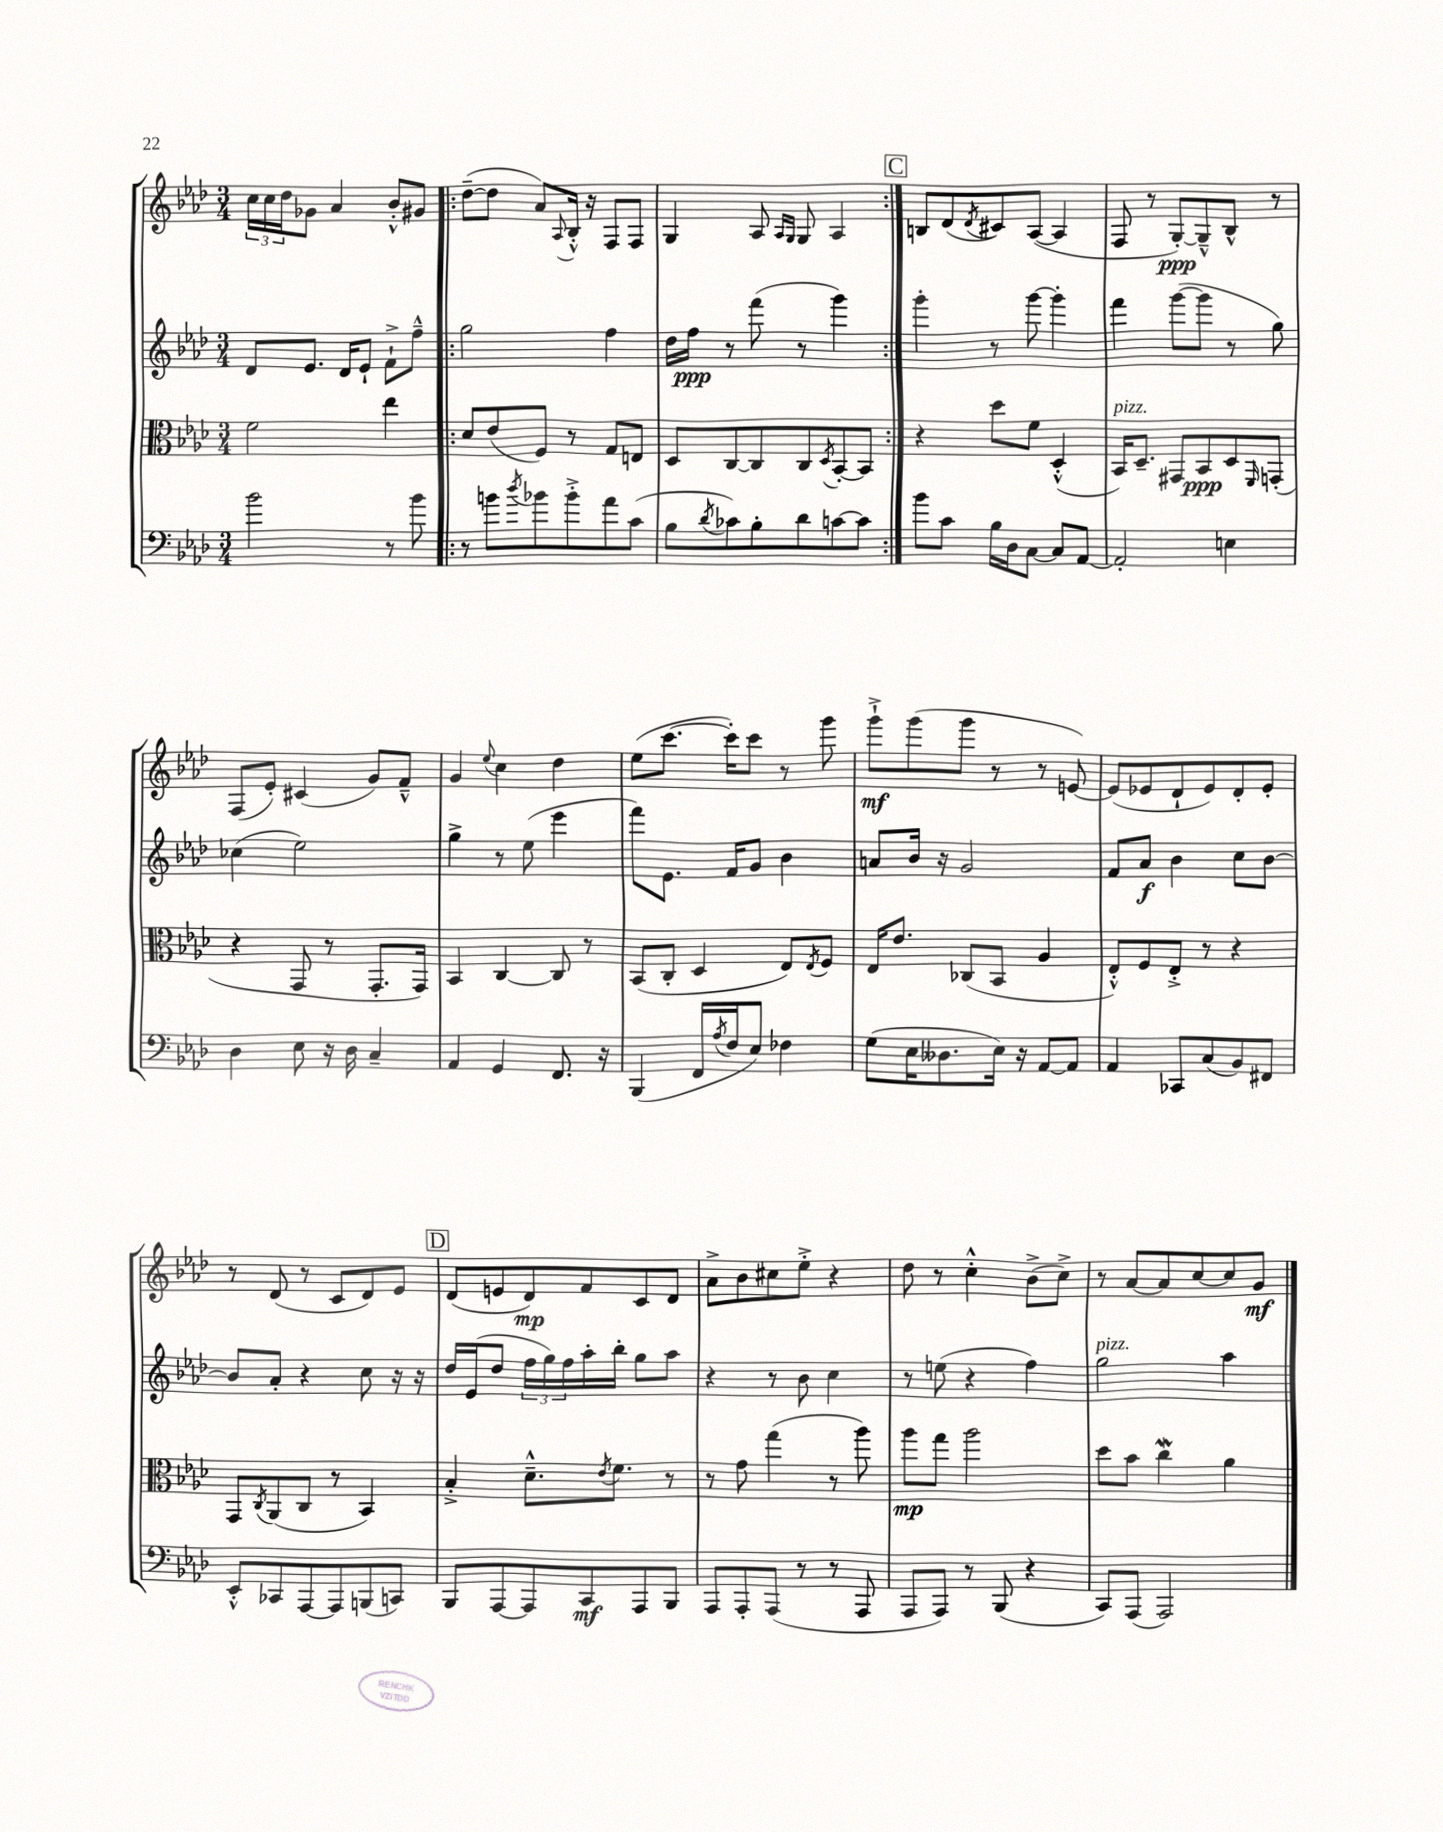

**kern	**kern	**kern	**kern
*staff4	*staff3	*staff2	*staff1
*clefF4	*clefC3	*clefG2	*clefG2
*k[b-e-a-d-]	*k[b-e-a-d-]	*k[b-e-a-d-]	*k[b-e-a-d-]
*M3/4	*M3/4	*M3/4	*M3/4
2b-	2f	8d-	24cc
.	.	.	24cc
.	.	.	24dd-
.	.	8.e-	8g-
.	.	.	4a-
.	.	16d-	.
.	.	8e-`	.
8r	4ee-	8f`^	8b-'^^
8b-	.	8ff~^^	8g#
=!|:	=!|:	=!|:	=!|:
8r	8d-	2gg	([8dd-~
8b	(8e-	.	8dd-]
8qdd-	.	.	.
8b-	8F)	.	8a-)
.	.	.	8qqA-
8b-'^	8r	.	16B-'^^
.	.	.	16r
8a-	8G	4ff	8F
(8c	8E	.	8F
=	=	=	=
8B-	8D-	16dd-	4G
.	.	16ff	.
8qd-	.	.	.
8c-)	[8C	8r	.
8B-'	8C]	(8fff	8A-
.	.	.	16qqA-
.	.	.	16qqG
8d-	8C	8r	8G
.	8qD-	.	.
[8c	[8BB-'	4ggg)	4A-
8c]	8BB-]	.	.
=:|!	=:|!	=:|!	=:|!
8b-	4r	4ggg'	8B
8c	.	.	(8d-
.	.	.	8qd-
16B-	8dd-	8r	8c#)
16D-	.	.	.
[8C	8f	[8ggg	([8A-
8C]	(4D-'^^	4ggg']	4A-]
[8AA-	.	.	.
=	=	=	=
2AA-']	16BB-)	4fff	8F
.	8.D-~	.	.
.	.	.	8r
.	8GG#	([8ggg	[8G')
.	8BB-	8ggg]	8G~^^]
4E	8D-	8r	8B-^^
.	16qqFF	.	.
.	(8GG'	8gg)	8r
=	=	=	=
4D-	4r	(4cc-	(8F
.	.	.	8e-')
8E-	8GG	2ee-)	(4c#
16r	8r	.	.
16D-	.	.	.
4C~	8.GG'	.	8g)
.	.	.	8f~^^
.	16GG)	.	.
=	=	=	=
4AA-	4BB-	4gg^	4g
.	.	.	8qqee-
4GG	[4C	8r	4cc
.	.	(8ee-	.
8.FF	8C]	4eee-	4dd-
.	8r	.	.
16r	.	.	.
=	=	=	=
(4BBB-	(8BB-	8fff)	(8ee-
.	8C'	8.e-	[8.ccc
16FF	4D-	.	.
8qA-	.	.	.
16F	.	16f	16ccc'])
8E-)	.	8g	8ccc
4F-	8E-)	4b-	8r
.	8qE-	.	.
.	8F	.	8ggg
=	=	=	=
(8G	16E-	8a	8ggg`^
.	8.e-	.	.
16E-	.	16b-	(8ggg
8.D--	.	16r	.
.	(8C-	2g	8ggg
16E-)	8BB-	.	8r
16r	.	.	.
[8AA-	4A-	.	8r
8AA-]	.	.	[8e)
=	=	=	=
4AA-	8E-'^^)	8f	(8e]
.	8F	8a-	8e-
8CC-	8E-'^	4b-	8d-`
(8C	8r	.	8e-)
8BB-)	4r	8cc	8d-'
8FF#	.	[8b-	8e-'
=	=	=	=
8EE-'^^	8GG	8b-]	8r
.	8qC	.	.
8CC-	(8AA-	8a-'	(8d-
[8AAA-	8C	4r	8r
8AAA-]	8r	.	8c
(8BBB	4BB-)	8cc	8d-)
8CC)	.	16r	8e-
.	.	16r	.
=	=	=	=
8BBB-	4B-'^	16dd-	(8d-
.	.	(16e-	.
[8AAA-	.	8dd-	8e
8AAA-]	8.d-~^^	24ff	8d-)
.	.	24gg)	.
.	.	24ff	.
8CC	.	16aa-'	8f
.	8qe-	.	.
.	8.f	16bb-'	.
8AAA-	.	8gg	8c
8BBB-	8r	8aa-	8d-
=	=	=	=
8AAA-	8r	4r	8a-^
8AAA-'	8g	.	8b-
(8AAA-	(4gg	8r	8cc#
8r	.	8b-	8ee-'^
8r	8r	4cc	4r
8AAA-	8aa-)	.	.
=	=	=	=
8AAA-	8aa-	8r	8dd-
8AAA-)	8gg	(8ee	8r
8r	2aa-	4r	4cc'^^
(8BBB-	.	.	.
4r	.	4ff)	(8b-^
.	.	.	8cc^)
=	=	=	=
8CC)	8dd-	2gg	8r
(8AAA-	8b-	.	[8a-
2AAA-)	4cc	.	8a-]
.	.	.	[8cc
.	4a-	4aa-	8cc]
.	.	.	8g
==	==	==	==
*-	*-	*-	*-
